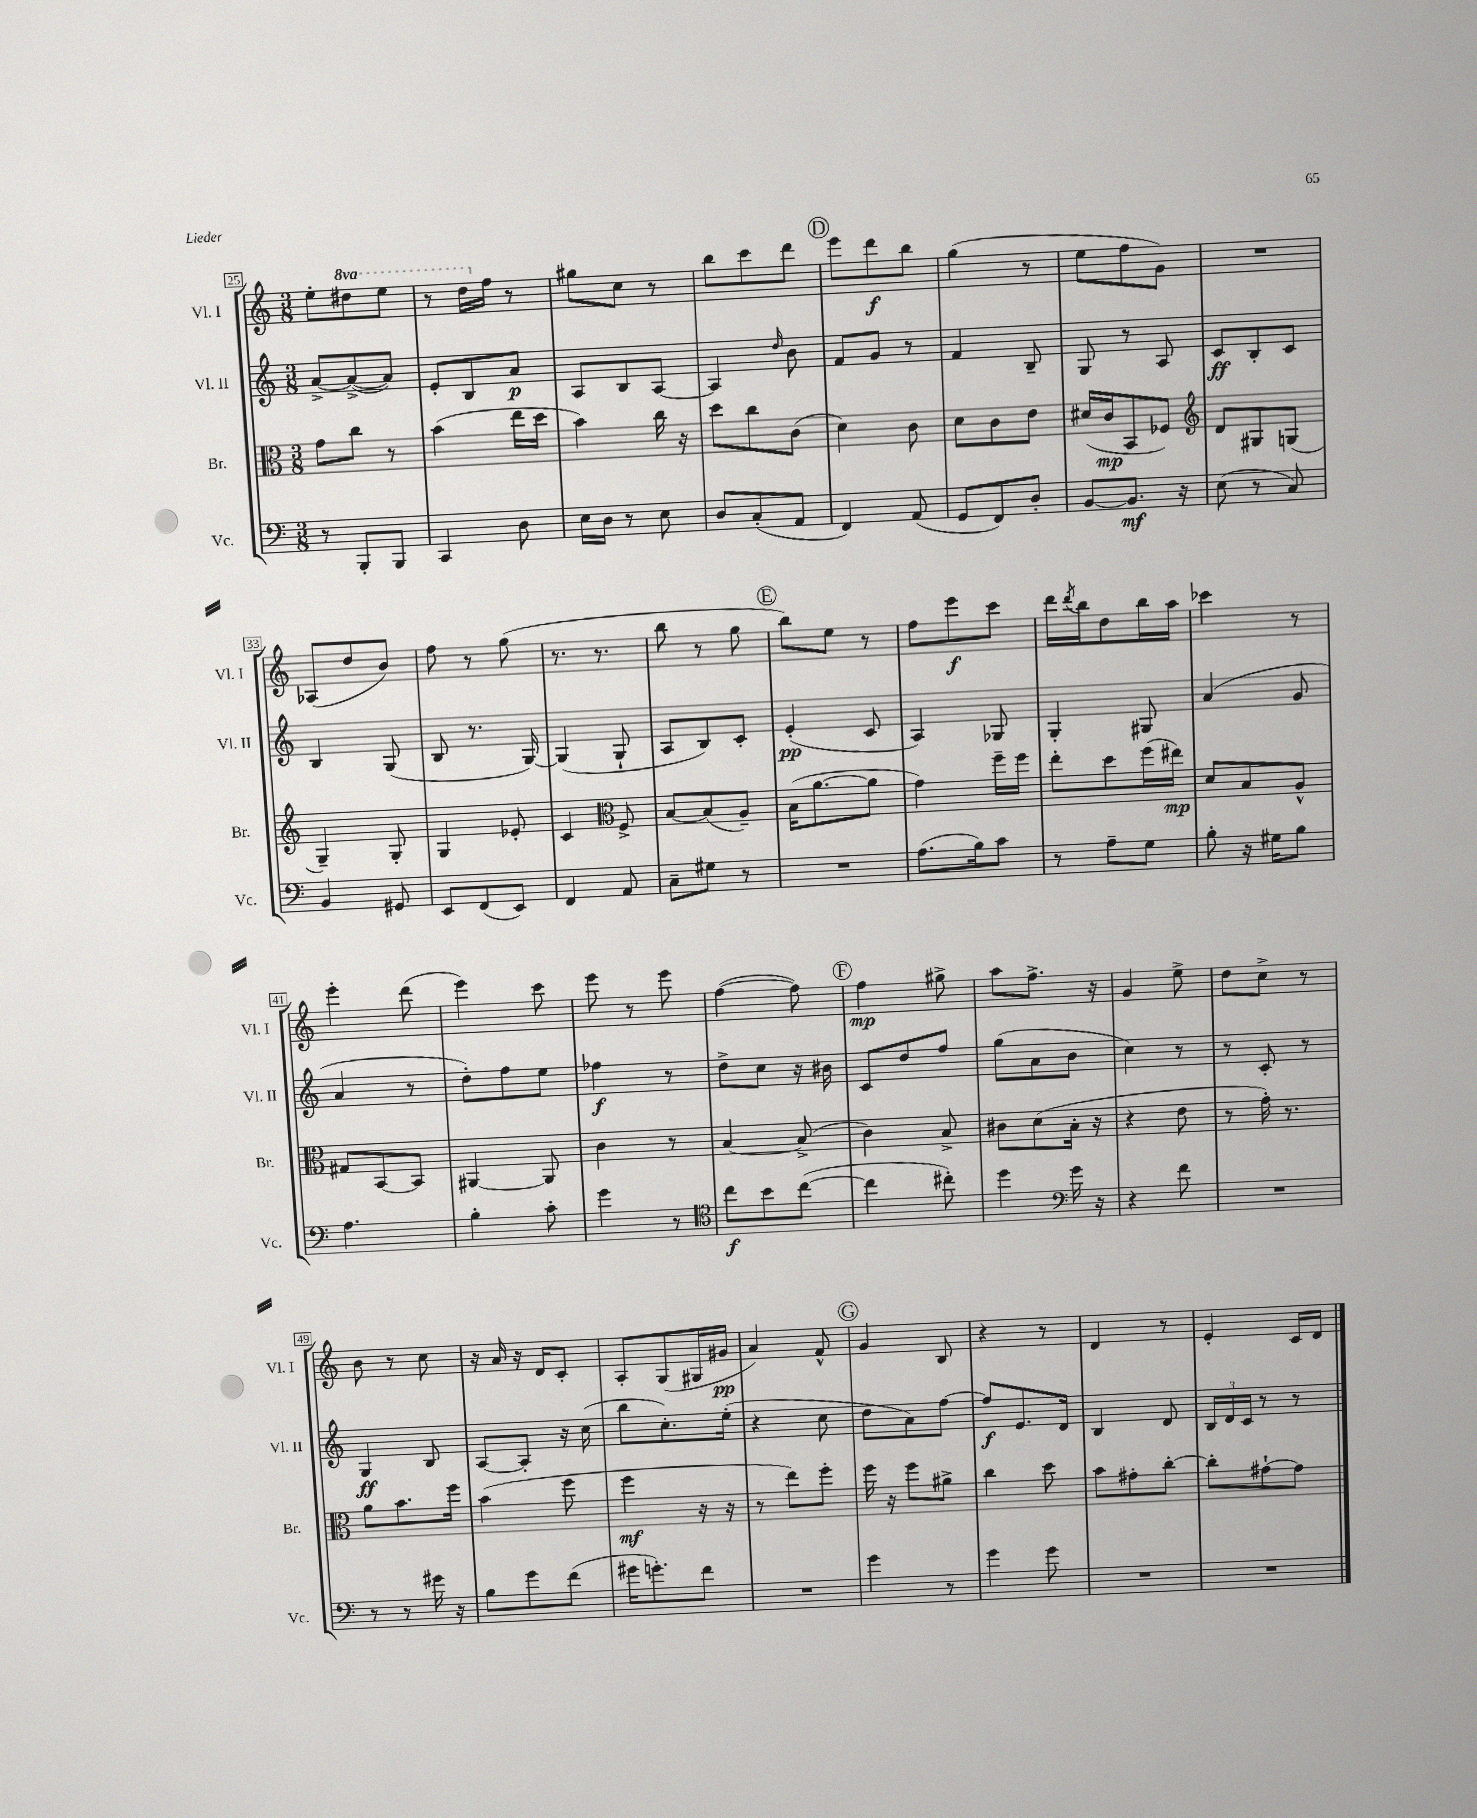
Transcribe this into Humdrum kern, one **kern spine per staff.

**kern	**dynam	**kern	**dynam	**kern	**dynam	**kern	**dynam
*part4	*part4	*part3	*part3	*part2	*part2	*part1	*part1
*staff4	*staff4	*staff3	*staff3	*staff2	*staff2	*staff1	*staff1
*I"Vc.	*	*I"Br.	*	*I"Vl. II	*	*I"Vl. I	*
*I'Vc.	*	*I'Br.	*	*I'Vl. II	*	*I'Vl. I	*
*clefF4	*	*clefC3	*	*clefG2	*	*clefG2	*
*k[]	*	*k[]	*	*k[]	*	*k[]	*
*M3/8	*	*M3/8	*	*M3/8	*	*M3/8	*
=25	=25	=25	=25	=25	=25	=25	=25
8r	.	8g\L	.	[8a^/L	.	8ee'\L	.
*	*	*	*	*	*	*8va	*
8BBB'/L	.	8cc\J	.	(8a^/_	.	8ddd#X\	.
8BBB/J	.	8r	.	8a/J])	.	8eee\J	.
=26	=26	=26	=26	=26	=26	=26	=26
4CC/	.	(4b\	.	8e'/L	.	8r	.
.	.	.	.	8B/	.	16ddd\LL	.
*	*	*	*	*	*	*X8va	*
.	.	.	.	.	.	16ff\JJ	.
8D\	.	16ee\LL	.	8a/J	p	8r	.
.	.	16dd\JJ	.	.	.	.	.
=27	=27	=27	=27	=27	=27	=27	=27
16E\LL	.	4b\)	.	8A/L	.	8gg#X\L	.
16D\JJ	.	.	.	.	.	.	.
8r	.	.	.	8B/	.	8cc\J	.
8E\	.	16cc\	.	[8A/J	.	8r	.
.	.	16r	.	.	.	.	.
=28	=28	=28	=28	=28	=28	=28	=28
8D/L	.	8dd\L	.	4A/]	.	8bb\L	.
(8C'/	.	8cc\	.	.	.	8ccc\	.
.	.	.	.	16qqdd/	.	.	.
8AA/J	.	(8c\J	.	8b\	.	8ddd\J	.
!!LO:REH:place=s1:t=D
=29	=29	=29	=29	=29	=29	=29	=29
4FF/)	.	4d\)	.	8f/L	.	8eee\L	.
.	.	.	.	8g/J	.	8ddd\	f
(8AA/	.	8c\	.	8r	.	8bb\J	.
=30	=30	=30	=30	=30	=30	=30	=30
8GG/L	.	8d\L	.	4f/	.	(4gg\	.
8FF/)	.	8c\	.	.	.	.	.
8D'/J	.	8e\J	.	8B~/	.	8r	.
=31	=31	=31	=31	=31	=31	=31	=31
[8BB/L	.	(16d#X/LL	.	8G/	.	8ee\L	.
.	.	16c/J	mp	.	.	.	.
8.BB/J]	mf	8BB/	.	8r	.	8ff\	.
.	.	8F-X/J)	.	8A/	.	8g\J)	.
16r	.	.	.	.	.	.	.
=32	=32	=32	=32	=32	=32	=32	=32
*	*	*clefG2	*	*	*	*	*
(8E\	.	8d/L	.	8c/L	ff	4.r	.
8r	.	8G#X/	.	8B'/	.	.	.
8C/)	.	(8Gn/J	.	8c/J	.	.	.
!!LO:LB:g=z
=33	=33	=33	=33	=33	=33	=33	=33
4BB/	.	4G~/)	.	4B/	.	(8A-X/L	.
.	.	.	.	.	.	8dd/	.
8GG#X/	.	8G'/	.	(8G/	.	8b/J)	.
=34	=34	=34	=34	=34	=34	=34	=34
8EE/L	.	4G/	.	8B/	.	8ff\	.
(8FF/	.	.	.	8.r	.	8r	.
8EE/J)	.	8e-X'/	.	.	.	(8gg\	.
.	.	.	.	[16G/)	.	.	.
=35	=35	=35	=35	=35	=35	=35	=35
4FF/	.	4c/	.	(4G/]	.	8.r	.
.	.	.	.	.	.	8.r	.
*	*	*clefC3	*	*	*	*	*
8AA/	.	8F^/	.	8G`/	.	.	.
=36	=36	=36	=36	=36	=36	=36	=36
8C~\L	.	[8B/L	.	8A/L	.	8bb\	.
8G#X\J	.	(8B/]	.	8B/)	.	8r	.
8r	.	8A~/J)	.	8c'/J	.	8gg\	.
!!LO:REH:place=s1:t=E
=37	=37	=37	=37	=37	=37	=37	=37
4.r	.	(16B\KL	.	(4e'/	pp	8bb\L)	.
.	.	[8.a\	.	.	.	.	.
.	.	.	.	.	.	8ee\J	.
.	.	8a\J]	.	8c/	.	8r	.
=38	=38	=38	=38	=38	=38	=38	=38
(8.A\L	.	4g\)	.	4A/)	.	8ff\L	.
.	.	.	.	.	.	8eee\	f
16B\k)	.	.	.	.	.	.	.
8c\J	.	16ff~\LL	.	8G-X/	.	8ccc\J	.
.	.	16ff\JJ	.	.	.	.	.
=39	=39	=39	=39	=39	=39	=39	=39
8r	.	8ee'\L	.	4G'/	.	16ddd\LL	.
.	.	.	.	.	.	8qddd/	.
.	.	.	.	.	.	16bb\J	.
8A~\L	.	8dd\	.	.	.	8dd\	.
8G\J	.	(16ff\L	.	8G#X/	.	16bb\L	.
.	.	16ee#X\JJ)	mp	.	.	16aa\JJ	.
=40	=40	=40	=40	=40	=40	=40	=40
8B'\	.	8d/L	.	(4a/	.	4ccc-X\	.
16r	.	8B/	.	.	.	.	.
16G#X\KL	.	.	.	.	.	.	.
8B\J	.	8A^^/J	.	8g/	.	8r	.
!!LO:LB:g=z
=41	=41	=41	=41	=41	=41	=41	=41
4.A\	.	8G#X/L	.	4a/	.	4eee'\	.
.	.	[8BB/	.	.	.	.	.
.	.	8BB/J]	.	8r	.	(8ddd\	.
=42	=42	=42	=42	=42	=42	=42	=42
4B'\	.	[4AA#X/	.	8dd'\L)	.	4eee\)	.
.	.	.	.	8ff\	.	.	.
8c'\	.	8AA#/]	.	8ee\J	.	8ccc\	.
=43	=43	=43	=43	=43	=43	=43	=43
4g\	.	4c\	.	4ff-X\	f	8eee\	.
.	.	.	.	.	.	8r	.
8r	.	8r	.	8r	.	8eee\	.
=44	=44	=44	=44	=44	=44	=44	=44
*clefC4	*	*	*	*	*	*	*
8cc\L	f	[4B/	.	8dd^\L	.	([4ff\	.
8b\	.	.	.	8cc\J	.	.	.
([8cc\J	.	(8B^/]	.	16r	.	8ff\])	.
.	.	.	.	16b#X\	.	.	.
!!LO:REH:place=s1:t=F
=45	=45	=45	=45	=45	=45	=45	=45
4cc\]	.	4c\)	.	8c/L	.	4ff\	mp
.	.	.	.	8dd/	.	.	.
8cc#X'\)	.	8B^/	.	8ff/J	.	8gg#X^\	.
=46	=46	=46	=46	=46	=46	=46	=46
4dd\	.	8c#X\L	.	(8gg\L	.	8aa\L	.
.	.	(8d\	.	8a\	.	8.ff^\J	.
*clefF4	*	*	*	*	*	*	*
16g\	.	16B'\Jk	.	8b\J	.	.	.
16r	.	16r	.	.	.	16r	.
=47	=47	=47	=47	=47	=47	=47	=47
4r	.	4r	.	4cc\)	.	4g/	.
8f\	.	8e\	.	8r	.	8ee^\	.
=48	=48	=48	=48	=48	=48	=48	=48
4.r	.	8r	.	8r	.	8dd\L	.
.	.	16g'\)	.	8c'/	.	8cc^\J	.
.	.	8.r	.	.	.	.	.
.	.	.	.	8r	.	8r	.
!!LO:LB:g=z
=49	=49	=49	=49	=49	=49	=49	=49
8r	.	8a\L	.	4G/	ff	8b\	.
8r	.	8.b\	.	.	.	8r	.
16g#X\	.	.	.	8B/	.	8cc\	.
16r	.	16ff\Jk	.	.	.	.	.
=50	=50	=50	=50	=50	=50	=50	=50
8B\L	.	(4b\	.	[8A/L	.	16r	.
.	.	.	.	.	.	16a/	.
8g\	.	.	.	8A'/J]	.	16r	.
.	.	.	.	.	.	16d/KL	.
(8f\J	.	8ff\	.	16r	.	8c'/J	.
.	.	.	.	(16cc\	.	.	.
=51	=51	=51	=51	=51	=51	=51	=51
16g#X\KL	.	4ff\	mf	8bb\L	.	8A'/L	.
8.gn'\)	.	.	.	.	.	.	.
.	.	.	.	8.cc'\)	.	(8G/	.
8f\J	.	16r	.	.	.	16G#X/L	.
.	.	16r	.	(16ee'\Jk	.	16g#X/JJ	pp
=52	=52	=52	=52	=52	=52	=52	=52
4.r	.	8r	.	4r	.	4a/)	.
.	.	8ee\L)	.	.	.	.	.
.	.	8ff'\J	.	8cc\	.	8f^^/	.
!!LO:REH:place=s1:t=G
=53	=53	=53	=53	=53	=53	=53	=53
4g\	.	16ff\	.	8dd\L	.	4g/	.
.	.	16r	.	.	.	.	.
.	.	8ff\L	.	8a\)	.	.	.
8r	.	8a#X^\J	.	[8ff\J	.	8B/	.
=54	=54	=54	=54	=54	=54	=54	=54
4g\	.	4cc\	.	8ff/L]	f	4r	.
.	.	.	.	8.e/	.	.	.
8g\	.	8dd\	.	.	.	8r	.
.	.	.	.	16d/Jk	.	.	.
=55	=55	=55	=55	=55	=55	=55	=55
4.r	.	8b\L	.	4B/	.	4d/	.
.	.	8g#X'\	.	.	.	.	.
.	.	[8cc'\J	.	8d/	.	8r	.
=56	=56	=56	=56	=56	=56	=56	=56
4.r	.	8cc'\L]	.	24B/LL	.	4e'/	.
.	.	.	.	24d/	.	.	.
.	.	.	.	24c/JJ	.	.	.
.	.	[8g#X`\	.	8r	.	.	.
.	.	8g#\J]	.	8r	.	16c/LL	.
.	.	.	.	.	.	16d/JJ	.
==	==	==	==	==	==	==	==
*-	*-	*-	*-	*-	*-	*-	*-
